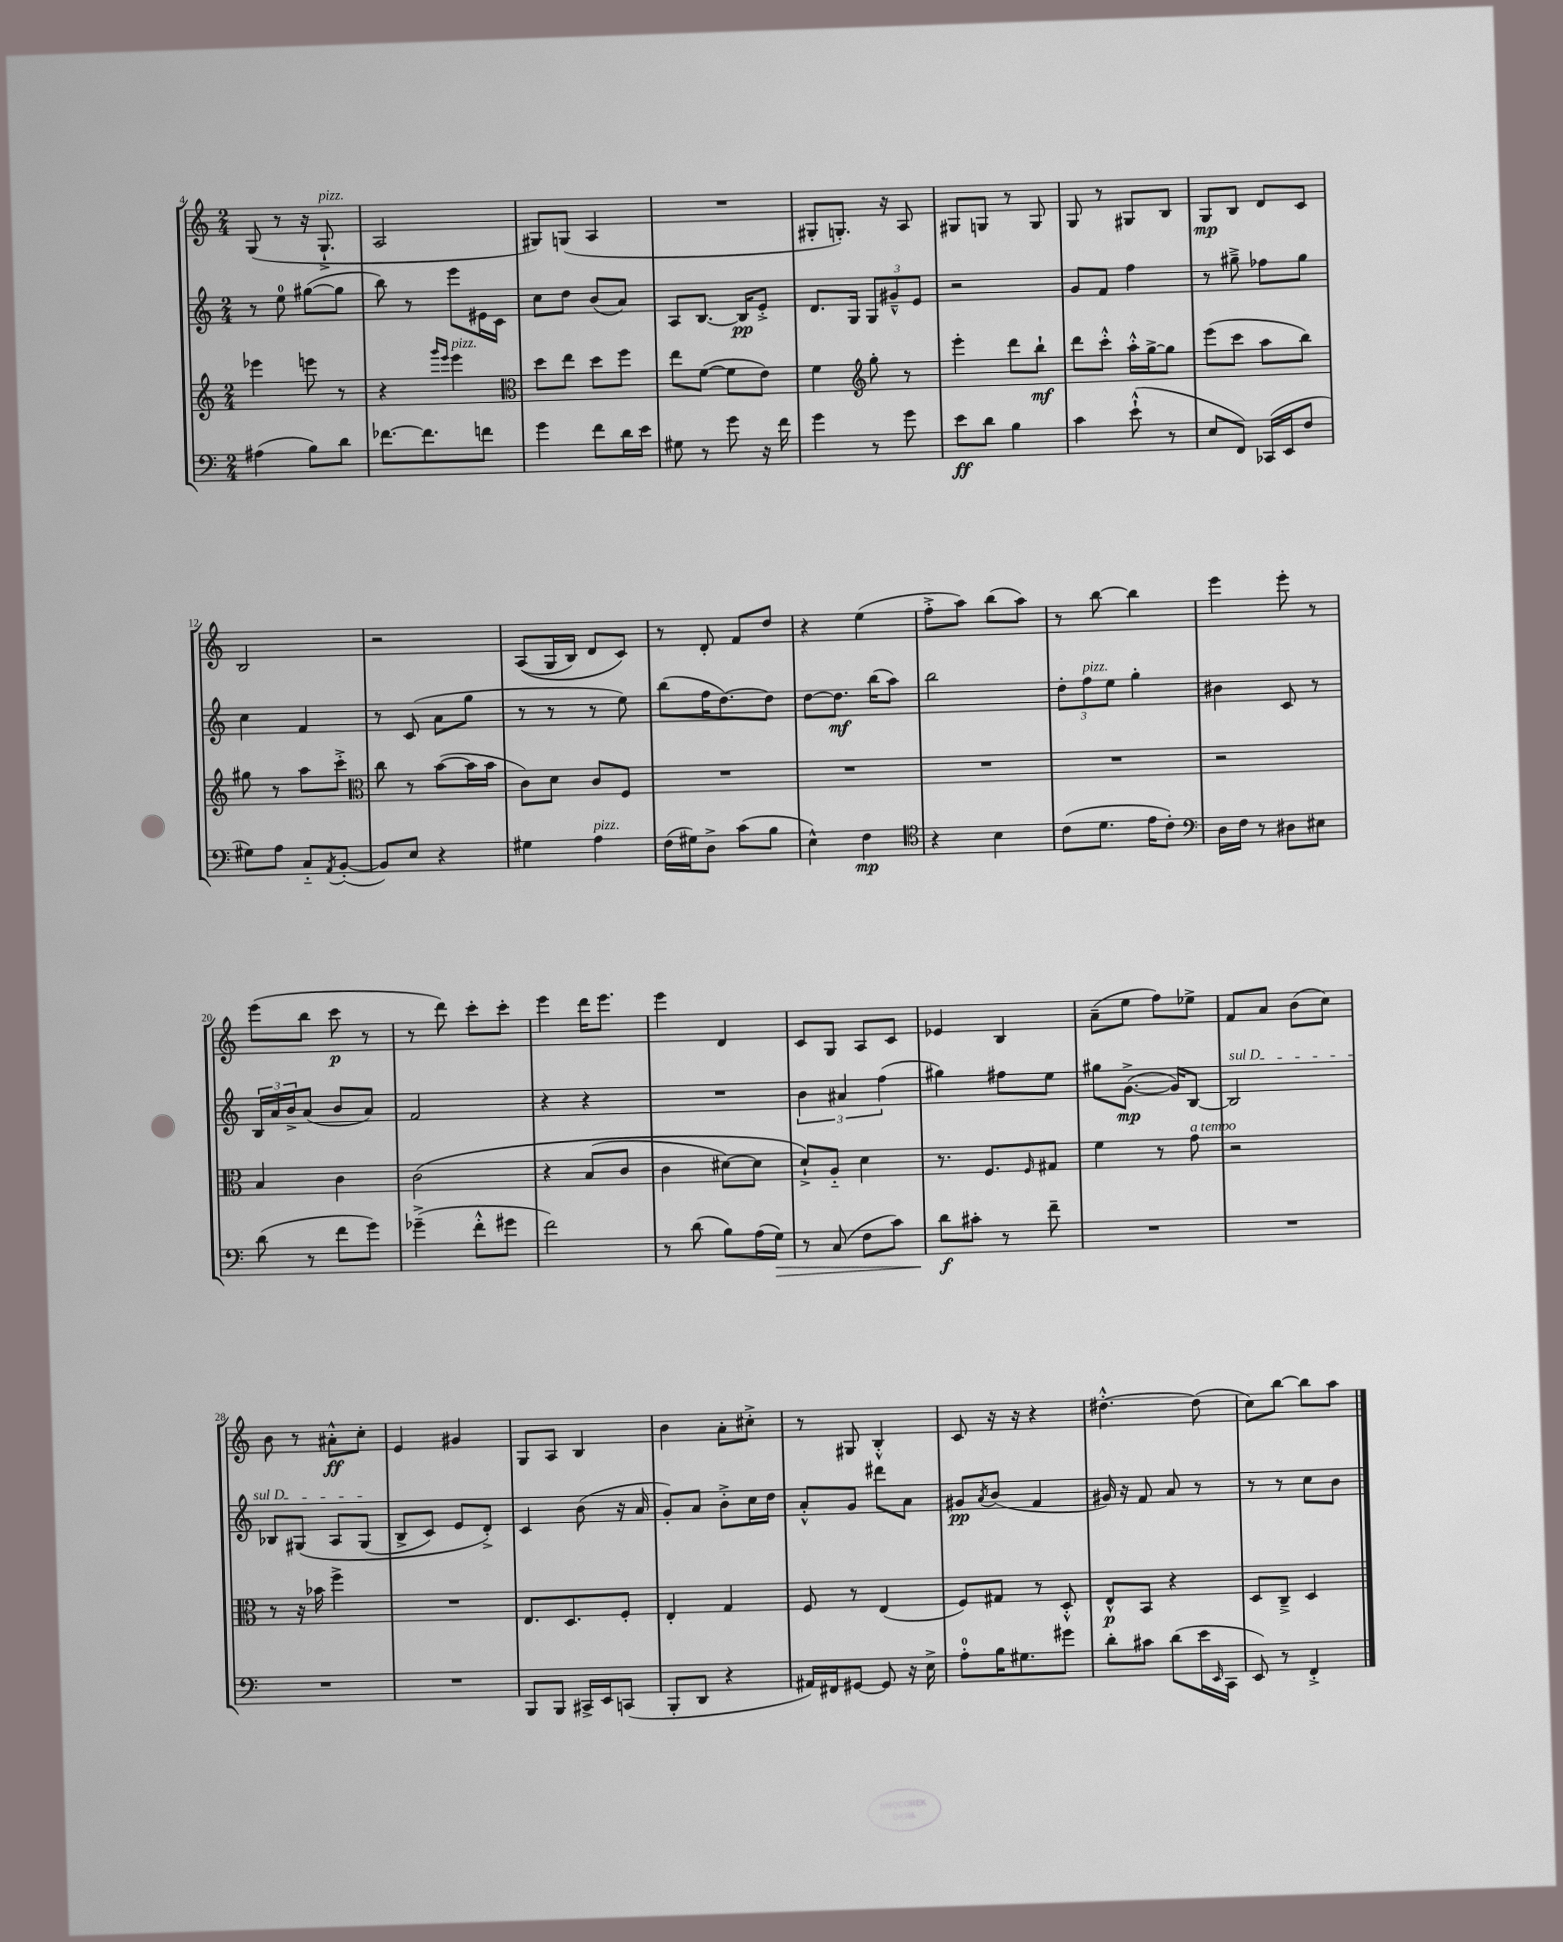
<<
\new StaffGroup <<
\new Staff = "s0" {
    \clef treble \key c \major \numericTimeSignature \time 2/4
    g8( r8 r16 g8.-!->^\markup { \italic "pizz." } |
    a2 |
    gis8) g8( a4 |
    R2 |
    gis8-. g8.-.) r16 a8 |
    gis8 g8 r8 g8 |
    g8 r8 gis8 b8 |
    g8\mp b8 d'8 c'8 |
    b2 |
    r2 |
    a8(\( g16 b16) d'8 c'8\) |
    r8 d'8-. f'8 d''8 |
    r4 e''4( |
    f''8-.-> a''8) b''8( a''8) |
    r8 b''8~ b''4 |
    e'''4 e'''8-. r8 |
    e'''8( b''8 c'''8\p r8 |
    r8 d'''8) c'''8-. c'''8-. |
    e'''4 d'''16 e'''8. |
    e'''4 d'4 |
    c'8 g8 a8 c'8 |
    ees'4 b4 |
    a'8--( e''8 f''8) ees''8-> |
    f'8 a'8 b'8( c''8) |
    b'8 r8 ais'8-.-^\ff c''8-. |
    e'4 gis'4 |
    g8 a8 b4 |
    b'4 a'8-. cis''8-.-> |
    r8 gis8 b4-.-^ |
    c'8 r16 r16 r4 |
    dis''4.~-.-^ dis''8( |
    c''8) b''8~ b''8 a''8 \bar "|." |
}
\new Staff = "s1" {
    \clef treble \key c \major \numericTimeSignature \time 2/4
    r8 e''8-0 gis''8~( gis''8 |
    b''8) r8 e'''8 eis'16 c'16 |
    c''8 d''8 b'8( a'8) |
    a8 b8.~ b16\pp e'8-.-> |
    d'8. g16 \tuplet 3/2 { g8 gis'8---^ e'8 } |
    r2 |
    g'8 f'8 f''4 |
    r8 gis''8---> fes''8 gis''8 |
    c''4 f'4 |
    r8 c'8( a'8 g''8 |
    r8 r8 r8 e''8) |
    b''8( f''16 d''8.~) d''8 |
    d''8~ d''8.\mf b''16( a''8) |
    b''2 |
    \tuplet 3/2 { d''8-. f''8^\markup { \italic "pizz." } e''8 } g''4-. |
    bis'4 c'8 r8 |
    \tuplet 3/2 { b16 a'16 b'16-> } a'8( b'8 a'8) |
    f'2 |
    r4 r4 |
    R2 |
    \tuplet 3/2 { b'4 ais'4 f''4( } |
    gis''4) fis''8 e''8 |
    gis''8 g'8.~->\mp( g'16) b8~ |
    \once \override TextSpanner.bound-details.left.text = \markup { \italic "sul D" } b2\startTextSpan |
    bes8 gis8\( a8 gis8\stopTextSpan( |
    b8-> c'8) e'8 d'8-.->\) |
    c'4 b'8( r16 a'16 |
    g'8-.) a'8 b'8-.-> c''16 d''16 |
    a'8-.-^ g'8 dis'''8 a'8 |
    gis'8\pp \acciaccatura { a'8 } b'8( f'4 |
    gis'16) r16 f'8 a'8 r8 |
    r8 r8 c''8 b'8 \bar "|." |
}
\new Staff = "s2" {
    \clef treble \key c \major \numericTimeSignature \time 2/4
    ees'''4 e'''8 r8 |
    r4 \grace { g'''16 e'''16 } e'''4^\markup { \italic "pizz." } |
    \clef alto d''8 e''8 d''8 f''8 |
    e''8 f'8~( f'8 e'8) |
    f'4 \clef treble g''8-. r8 |
    e'''4-. d'''8 b''8-!\mf |
    d'''8 c'''8-.-^ a''16-.-^ g''16~-> g''8 |
    e'''8( c'''8 a''8 b''8) |
    gis''8 r8 a''8 c'''8-.-> |
    \clef alto c''8 r8 b'8~( b'16 b'16 |
    c'8) d'8 c'8 f8 |
    R2 |
    R2 |
    R2 |
    R2 |
    r2 |
    b4 c'4 |
    c'2\( |
    r4 b8( c'8 |
    c'4 dis'8~) dis'8 |
    d'8-!->\) a8-_ d'4 |
    r8. f8. \grace { f16 } gis8 |
    f'4 r8 g'8^\markup { \italic "a tempo" } |
    r2 |
    r8 r16 bes'16 f''4-> |
    R2 |
    e8. d8. f8-. |
    e4-. g4 |
    f8 r8 e4( |
    f8) gis8 r8 d8-.-^ |
    e8-^\p b,8 r4 |
    d8 c8---> d4 \bar "|." |
}
\new Staff = "s3" {
    \clef bass \key c \major \numericTimeSignature \time 2/4
    ais4( b8) d'8 |
    fes'8.~ fes'8. f'8 |
    g'4 f'8 d'16 e'16 |
    gis8 r8 g'8 r16 f'16 |
    g'4 r8 g'8 |
    e'8\ff d'8 b4 |
    c'4 e'8-!-^( r8 |
    e8 f,8) ces,16( e,16 f8 |
    gis8) a8 c8-_ \acciaccatura { a,8 } b,8~-.( |
    b,8) e8 r4 |
    gis4 a4^\markup { \italic "pizz." } |
    f16( gis16) d8-> c'8( b8 |
    e4-^) f4\mp |
    \clef tenor r4 b4 |
    c'8( d'8. e'16 c'8-.) |
    \clef bass d16 f16 r8 dis8 eis8 |
    d'8( r8 f'8 g'8) |
    ges'4--->( f'8-.-^ gis'8 |
    f'2) |
    r8 d'8( b8) a16( g16\>) |
    r8 c8( f8 c'8) |
    d'8\f\! cis'8-. r8 f'8-- |
    R2 |
    R2 |
    R2 |
    R2 |
    b,,8 b,,8 cis,16-> e,16 c,8( |
    b,,8-. d,8 r4 |
    ais,16) fis,16 gis,8~ gis,8 r16 e16-> |
    a8-0-. b16 gis8. gis'8 |
    d'8-. cis'8 d'8( e'16 \grace { e,16 } c,16 |
    e,8) r8 f,4-.-> \bar "|." |
}
>>
>>
\layout { \context { \Score currentBarNumber = #4 } }
